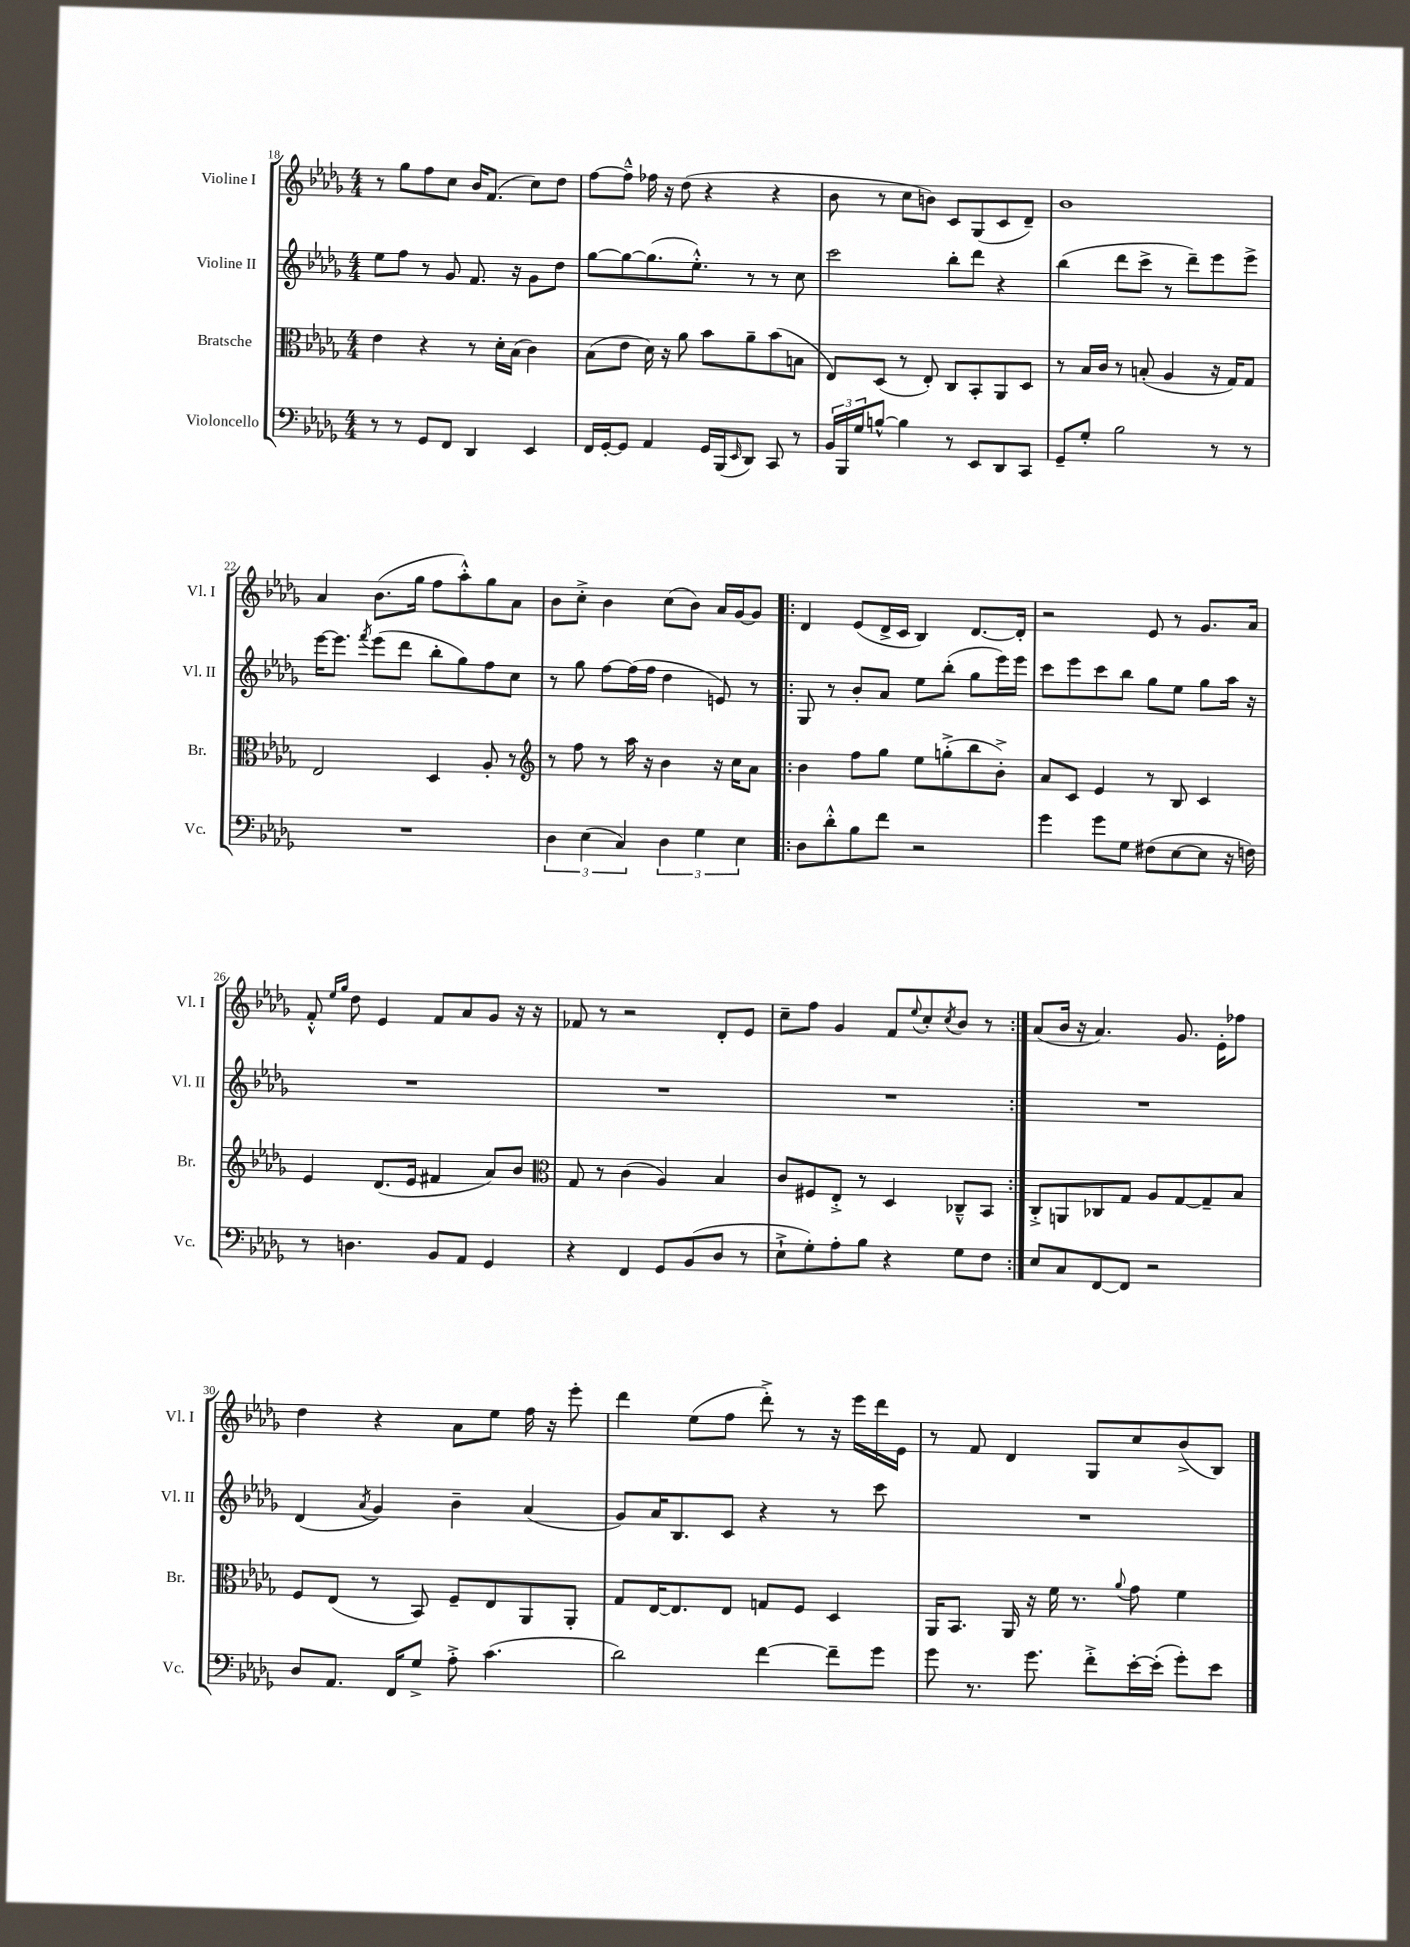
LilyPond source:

<<
\new StaffGroup <<
\new Staff = "s0" \with { instrumentName = "Violine I" shortInstrumentName = "Vl. I" } {
    \clef treble \key des \major \numericTimeSignature \time 4/4
    r8 ges''8 f''8 c''8 bes'16 f'8.( c''8) des''8 |
    f''8~ f''8---^ fes''16 r16 des''8( r4 r4 |
    bes'8 r8 c''8 b'8) c'8 ges8( c'8 des'8--) |
    bes'1 |
    aes'4 bes'8.( ges''16 f''8 aes''8-.-^) ges''8 aes'8 |
    bes'8 c''8-.-> bes'4 c''8( bes'8) aes'16 ges'16~ ges'8 |
    \repeat volta 2 { des'4 ees'8( des'16-> c'16 bes4) des'8.~ des'16-. |
    r2 ees'8 r8 ges'8. aes'16 |
    f'8-.-^ \grace { ees''16 ges''16 } des''8 ees'4 f'8 aes'8 ges'8 r16 r16 |
    fes'8 r8 r2 des'8-. ees'8 |
    c''8-- f''8 ges'4 f'8 \appoggiatura { ees''8 } c''8-. \acciaccatura { c''8 } bes'8 r8 | }
    aes'8( bes'16 r16 aes'4.) ges'8. ees'16-. fes''8 |
    des''4 r4 aes'8 ees''8 f''16 r16 ees'''8-. |
    des'''4 ees''8( f''8 des'''8-.->) r8 r16 ees'''16 des'''16 ees'16 |
    r8 f'8 des'4 ges8 c''8 bes'8->( bes8) \bar "|." |
}
\new Staff = "s1" \with { instrumentName = "Violine II" shortInstrumentName = "Vl. II" } {
    \clef treble \key des \major \numericTimeSignature \time 4/4
    ees''8 f''8 r8 ges'8 f'8. r16 ges'8 des''8 |
    ges''8~ ges''8~ ges''8.( ees''8.-.-^) r8 r8 c''8 |
    c'''2 bes''8-. des'''8 r4 |
    bes''4( des'''8 c'''8-> r8 des'''8--) ees'''8 ees'''8-> |
    ees'''16~ ees'''8. \acciaccatura { f'''8 } ees'''8( des'''8 bes''8-. ges''8) f''8 c''8 |
    r8 ges''8 f''8~ f''16( f''16 des''4 e'8) r8 |
    \repeat volta 2 { ges8 r8 bes'8-. aes'8 ees''8 bes''8-.( ges''8 ees'''16) ees'''16 |
    c'''8 ees'''8 c'''8 bes''8 ges''8 ees''8 ges''8 aes''16 r16 |
    R1 |
    R1 |
    R1 | }
    R1 |
    des'4( \acciaccatura { aes'8 } ges'4) bes'4-- aes'4( |
    ges'8) aes'16 bes8. c'8 r4 r8 c'''8 |
    R1 \bar "|." |
}
\new Staff = "s2" \with { instrumentName = "Bratsche" shortInstrumentName = "Br." } {
    \clef alto \key des \major \numericTimeSignature \time 4/4
    ees'4 r4 r8 des'16-. bes16( c'4) |
    bes8( ees'8 des'16) r16 aes'8 bes'8 aes'8-- bes'8( b8 |
    ees8) des8( r8 ees8-.) c8 bes,8-. aes,8 des8 |
    r8 bes16 c'16 r8 b8-.( aes4 r16 ges16) ges8 |
    ees2 des4 aes8-. r8 |
    \clef treble r8 f''8 r8 aes''16 r16 bes'4 r16 c''16 aes'8 |
    \repeat volta 2 { bes'4 f''8 ges''8 ees''8 g''8-.->( bes''8 bes'8-.->) |
    aes'8 c'8 ees'4 r8 bes8 c'4 |
    ees'4 des'8.( ees'16 fis'4 aes'8) bes'8 |
    \clef alto ges8 r8 c'4( aes4) bes4 |
    c'8 fis8 ees8-.-> r8 des4 ces8---^ bes,8 | }
    c8-.-> a,8 ces8 ges8 aes8 ges8~ ges8-- bes8 |
    f8 ees8( r8 bes,8) f8-- ees8 aes,8 aes,8-. |
    ges8 ees16~ ees8. ees8 g8 f8 des4 |
    aes,16 bes,8. aes,16 r16 f'16 r8. \appoggiatura { aes'8 } ges'8 f'4 \bar "|." |
}
\new Staff = "s3" \with { instrumentName = "Violoncello" shortInstrumentName = "Vc." } {
    \clef bass \key des \major \numericTimeSignature \time 4/4
    r8 r8 ges,8 f,8 des,4 ees,4 |
    f,16 ges,16~-. ges,8 aes,4 ges,16 bes,,16( \grace { ees,16 } des,8) c,8 r8 |
    \tuplet 3/2 { bes,16 bes,,16 ges16 } b8~-^ b4 r8 ees,8 des,8 c,8 |
    ges,8-- ges8-. bes2 r8 r8 |
    R1 |
    \tuplet 3/2 { des4 ees4( c4) } \tuplet 3/2 { des4 ges4 ees4 } |
    \repeat volta 2 { des8 des'8-.-^ bes8 f'8 r2 |
    ges'4 ges'8 ges8 fis8( ees8~ ees8 r16 f16) |
    r8 d4. bes,8 aes,8 ges,4 |
    r4 f,4 ges,8 bes,8( des8 r8 |
    ees8-!-> ges8-.) aes8-. bes8 r4 ges8 f8 | }
    ees8 c8 f,8~ f,8 r2 |
    des8 aes,8. f,16 ges8-> aes8-.-> c'4.( |
    des'2) f'4~ f'8-- ges'8 |
    ges'8 r8. ges'8. f'8-.-> ees'16~-. ees'16-.( ges'8-.) ees'8 \bar "|." |
}
>>
>>
\layout { \context { \Score currentBarNumber = #18 } }
